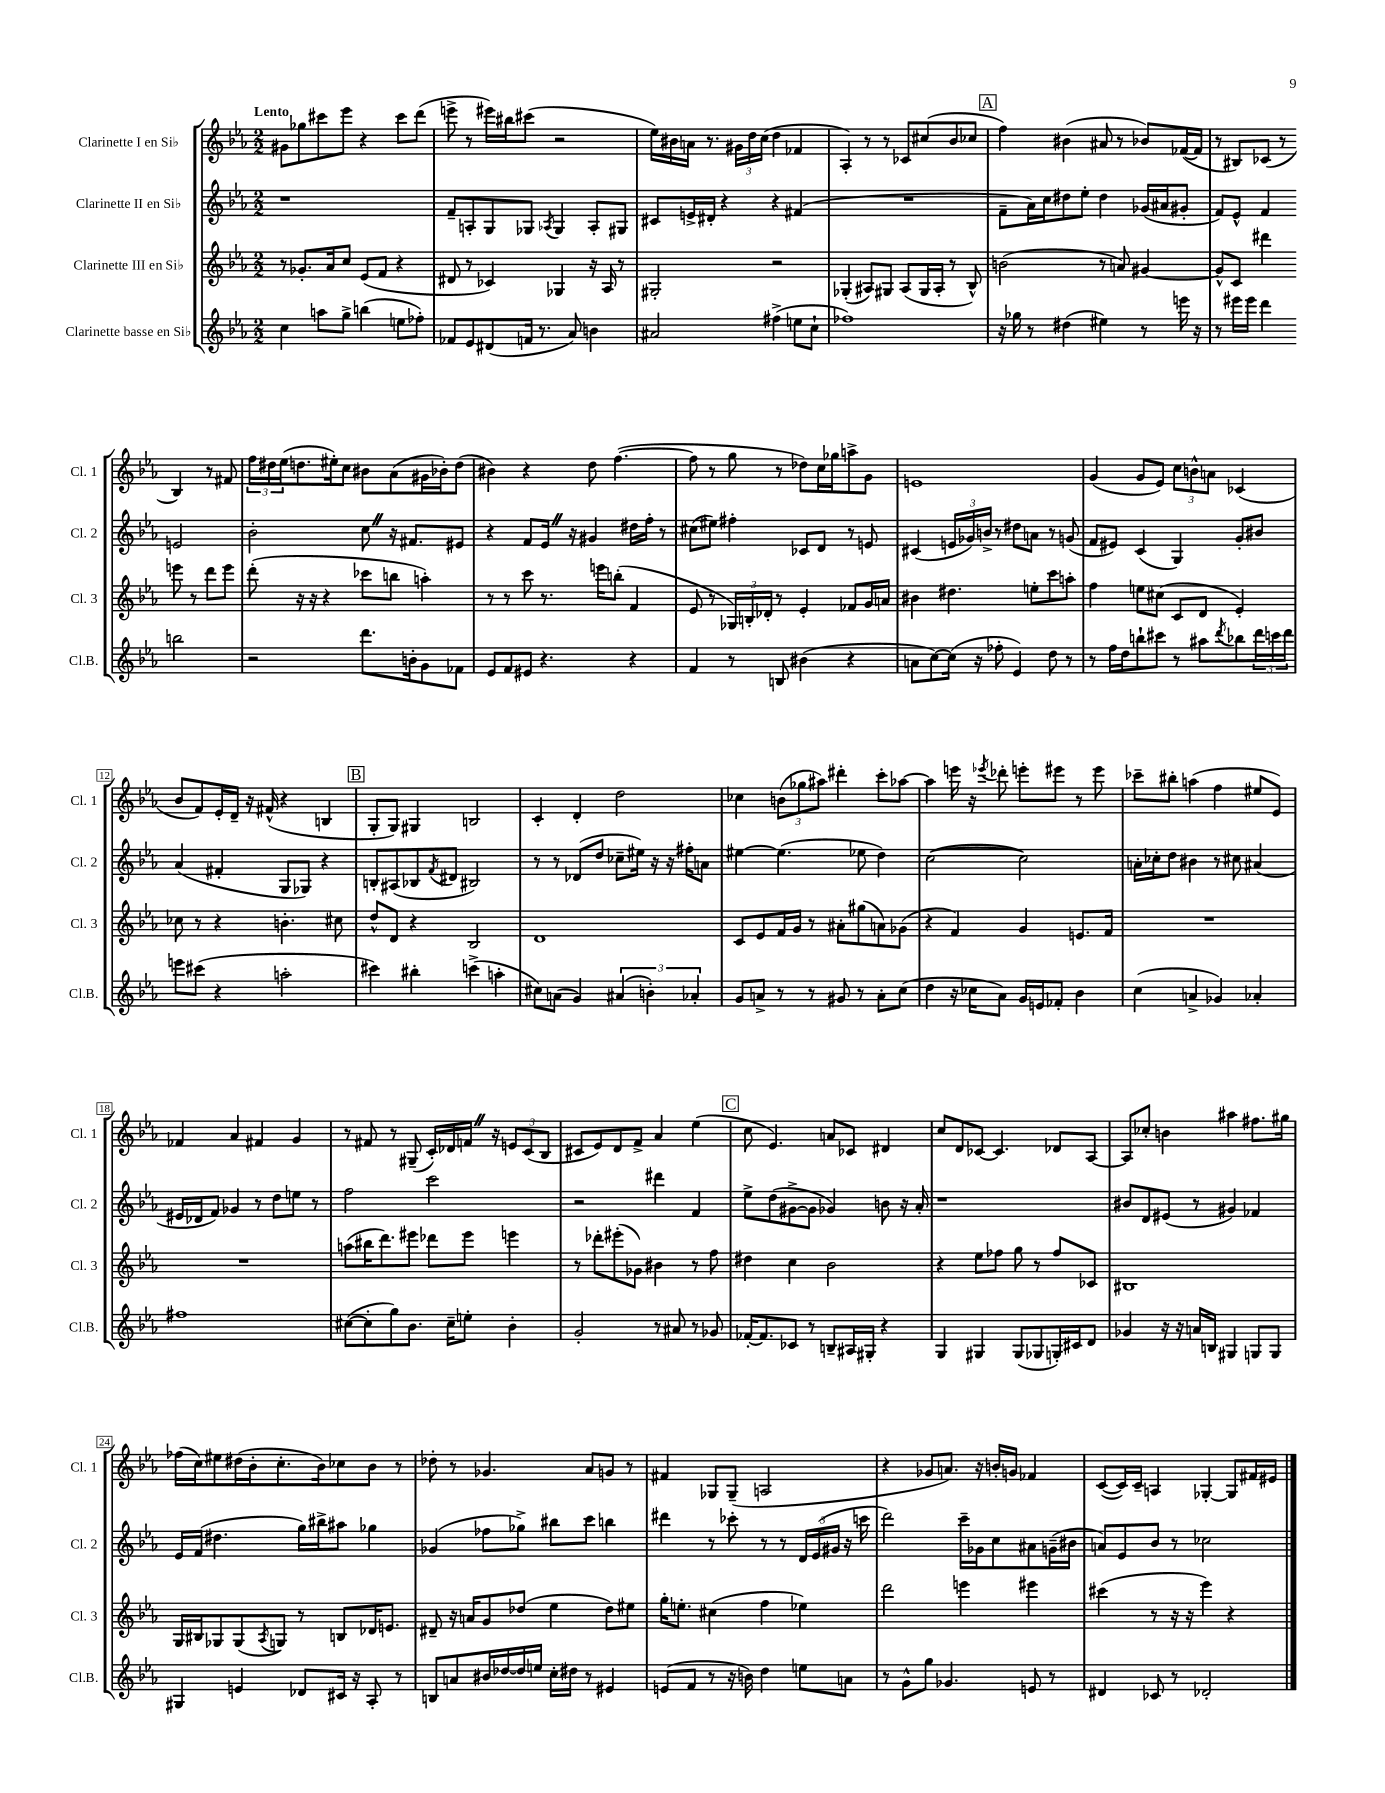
<<
\new StaffGroup <<
\new Staff = "s0" \with { instrumentName = "Clarinette I en Sib" shortInstrumentName = "Cl. 1" } {
    \clef treble \key ees \major \numericTimeSignature \time 2/2 \tempo "Lento"
    gis'8 ges''8 cis'''8 ees'''8 r4 cis'''8 d'''8( |
    e'''8-> r8 eis'''16) bis''16 cis'''8( r2 |
    ees''16) bis'16 a'16 r8. \tuplet 3/2 { gis'16 d''16 c''16( } d''4 fes'4 |
    aes4-.) r8 r8 ces'8 cis''8( bes'8 ces''8 |
    \mark \markup { \box "A" } f''4) bis'4( ais'8 r8 bes'8) fes'16~( fes'16 |
    r8 bis8) ces'8( r8 bis4) r8 fis'8 |
    \tuplet 3/2 { f''16 dis''16 ees''16( } d''8. eis''16-.) c''8 bis'8 aes'8( gis'16 bes'16-.) d''8( |
    bis'4) r4 d''8 f''4.~( |
    f''8 r8 g''8 r8 des''8) c''16 ges''16 a''8-> g'8 |
    e'1 |
    g'4( g'8 ees'8) \tuplet 3/2 { c''8 b'8-^ a'8 } ces'4( |
    bes'8 f'8) ees'16-. d'16-- r16 fis'16-^( r4 b4 |
    \mark \markup { \box "B" } g8-. g8) gis4 b2 |
    c'4-. d'4-. d''2 |
    ces''4 \tuplet 3/2 { b'8( ges''8 ais''8) } dis'''4-. c'''8-. aes''8~ |
    aes''4 e'''16 r16 \acciaccatura { ees'''8 } des'''8-. e'''8-. eis'''8 r8 eis'''8 |
    ces'''8-- bis''8-. a''4( f''4 eis''8 ees'8) |
    fes'4 aes'4 fis'4 g'4 |
    r8 fis'8 r8 gis8--( c'16-.) des'16 f'16 \once \override BreathingSign.text = \markup { \musicglyph "scripts.caesura.straight" } \breathe r16 \tuplet 3/2 { e'8 c'8( bes8 } |
    cis'8 ees'8) d'8 f'8-> aes'4 ees''4( |
    \mark \markup { \box "C" } c''8 ees'4.) a'8 ces'8 dis'4 |
    c''8 d'8 ces'8~ ces'4. des'8 aes8~ |
    aes8 ces''8-. b'4 ais''4 fis''8. gis''16 |
    fes''16( c''16) eis''8 dis''16( bes'16-. c''8.-. bes'16) ces''8 bes'8 r8 |
    des''8-. r8 ges'4. aes'8 g'8 r8 |
    fis'4 ges8 ges8--( a2 |
    r4 ges'8 a'8.) r16 b'16-. g'16 fes'4 |
    c'8~( c'16) c'16-- a4 ges4~-. ges8 fis'16 eis'16 \bar "|." |
}
\new Staff = "s1" \with { instrumentName = "Clarinette II en Sib" shortInstrumentName = "Cl. 2" } {
    \clef treble \key ees \major \numericTimeSignature \time 2/2
    r1 |
    f'8-- a8-. g8 ges8 \acciaccatura { aes8 } ges4 aes8-. gis8 |
    cis'8 e'16-> dis'16-. r4 r4 fis'4( |
    R1 |
    \mark \markup { \box "A" } f'8-- aes'16) c''16 dis''8 ees''8-. dis''4 ges'16( ais'16 gis'8-. |
    f'8) ees'8-^ f'4 e'2 |
    bes'2-. c''8 \once \override BreathingSign.text = \markup { \musicglyph "scripts.caesura.straight" } \breathe r16 fis'8. eis'8 |
    r4 f'8 ees'16 \once \override BreathingSign.text = \markup { \musicglyph "scripts.caesura.straight" } \breathe r16 gis'4 dis''16 f''16-. r8 |
    cis''8( eis''8) fis''4-. ces'8 d'8 r8 e'8 |
    cis'4( \tuplet 3/2 { e'16 ges'16) b'16-> } r8 dis''8 a'8 r8 g'8( |
    f'8 eis'8) c'4( g4) g'8-. bis'8 |
    aes'4( fis'4-. g8 ges8) r4 |
    \mark \markup { \box "B" } b8-. ais8( bes8 \acciaccatura { f'8 } dis'8 bis2) |
    r8 r8 des'8( d''8 ces''8-- eis''16) r16 r16 fis''16-. a'8 |
    eis''4~ eis''4.( ees''8 d''4) |
    c''2~( c''2) |
    a'16-. ces''16-. d''8 bis'4 r8 cis''8 ais'4( |
    eis'16 des'16 f'8) ges'4 r8 d''8 e''8 r8 |
    f''2 c'''2 |
    r2 dis'''4 f'4 |
    \mark \markup { \box "C" } ees''8-> d''8( gis'8~-> gis'8 ges'4) b'8 r16 aes'16-. |
    r1 |
    bis'8 d'8 eis'8( r8 gis'4) fes'4 |
    ees'16 f'16( dis''4. g''16) bis''16-> ais''8 ges''4 |
    ges'4( fes''8 ges''8->) bis''8 c'''8 b''4 |
    dis'''4 r8 ces'''8-. r8 r8 \tuplet 3/2 { d'16 ees'16( gis'16 } r16 c'''16 |
    d'''2) c'''16-- ges'16 c''8 ais'8 g'16--( bis'16 |
    a'8) ees'8 bes'8 r8 ces''2 \bar "|." |
}
\new Staff = "s2" \with { instrumentName = "Clarinette III en Sib" shortInstrumentName = "Cl. 3" } {
    \clef treble \key ees \major \numericTimeSignature \time 2/2
    r8 ges'8.-. aes'16 c''8 ees'8( f'8 r4 |
    dis'8 r8 ces'4) ges4 r16 aes16 r8 |
    gis2-. r2 |
    ges4-.( ais8) gis8 ais8( gis16 ais16-. r8 bes8-^) |
    \mark \markup { \box "A" } b'2( r8 a'8) gis'4~ |
    gis'8-^ c'8 dis'''4 e'''8 r8 dis'''8 e'''8 |
    d'''8-.( r16 r16 r4 ces'''8 b''8 a''4-.) |
    r8 r8 c'''8 r8. e'''16 b''8-.( f'4 |
    ees'8 r8 \tuplet 3/2 { ges16) b16-. des'16-. } r8 ees'4-. fes'8 g'16 a'16 |
    bis'4 dis''4. e''8-. c'''8 a''8-. |
    f''4 e''8 cis''8( c'8 d'8 ees'4-.) |
    ces''8 r8 r4 b'4.-. cis''8 |
    \mark \markup { \box "B" } d''8-^ d'8 r4 bes2 |
    d'1 |
    c'8 ees'8 f'16 g'16 r8 ais'8-. gis''8( a'8) ges'8( |
    r4 f'4) g'4 e'8. f'16 |
    R1 |
    R1 |
    a''8( bis''16 d'''8.) eis'''8 des'''8 eis'''8 e'''4 |
    r8 des'''8-. eis'''8-.( ges'8) bis'4 r8 f''8 |
    \mark \markup { \box "C" } dis''4 c''4 bes'2 |
    r4 ees''8 fes''8 g''8 r8 fes''8 ces'8 |
    bis1 |
    g16 bis16 ges8 ges8( \acciaccatura { aes8 } g8) r8 b8 des'16 e'8. |
    dis'8-- r16 a'16 g'8 des''8( ees''4 des''8) eis''8 |
    g''16-. e''8.-. cis''4( f''4 ees''4) |
    d'''2 e'''4 eis'''4 |
    cis'''4( r8 r16 r16 ees'''4) r4 \bar "|." |
}
\new Staff = "s3" \with { instrumentName = "Clarinette basse en Sib" shortInstrumentName = "Cl.B." } {
    \clef treble \key ees \major \numericTimeSignature \time 2/2
    c''4 a''8 g''8-> b''4( e''8 fes''8-.) |
    fes'8 ees'8 dis'8( f'16 r8. aes'8) b'4 |
    ais'2 fis''4->( e''8 c''8-! |
    fes''1) |
    \mark \markup { \box "A" } r16 ges''16 r8 dis''4( eis''4) r8 e'''16 r16 |
    r8 eis'''16 eis'''16 d'''4 b''2 |
    r2 d'''8. b'16-. g'8 fes'8 |
    ees'8 f'8 eis'8 r4. r4 |
    f'4 r8 b8 bis'4( r4 |
    a'8 c''8~) c''16( r16 fes''8-. ees'4) d''8 r8 |
    r8 f''16 d''16 b''8-! cis'''8 r8 ais''8 \acciaccatura { d'''8 } bes''8 \tuplet 3/2 { d'''16 c'''16 d'''16 } |
    e'''8 cis'''8( r4 a''2-. |
    \mark \markup { \box "B" } cis'''4) bis''4-. c'''4->( a''4-. |
    cis''8) a'8( g'4) \tuplet 3/2 { ais'4( b'4-.) aes'4-. } |
    g'8 a'8-> r8 r8 gis'8 r8 a'8-. c''8( |
    d''4 r16 ces''16 aes'8) g'16 e'16 fes'8-. bes'4 |
    c''4( a'4-> ges'4) aes'4-. |
    fis''1 |
    cis''8~( cis''8-. g''8) bes'8. cis''16-- e''8-. bes'4-. |
    g'2-. r8 ais'8 r8 ges'8 |
    \mark \markup { \box "C" } fes'16~-. fes'8. ces'8 r8 b8-- ais16 gis16-. r4 |
    g4 gis4 gis8( ges8 g16-.) cis'16 d'8 |
    ges'4 r16 r16 a'16 b16 gis4 g8 g8 |
    gis4 e'4 des'8 cis'16 r16 aes8-. r8 |
    b8 a'8 bis'16 des''16~ des''16 e''16 c''16-. dis''16 r8 eis'4 |
    e'8( f'8 r8 r16 b'16) d''4 e''8 a'8 |
    r8 g'8-^ g''8 ges'4. e'8 r8 |
    dis'4 ces'8 r8 des'2-. \bar "|." |
}
>>
>>
\layout { \context { \Score \override BarNumber.stencil = #(make-stencil-boxer 0.1 0.3 ly:text-interface::print) } }
